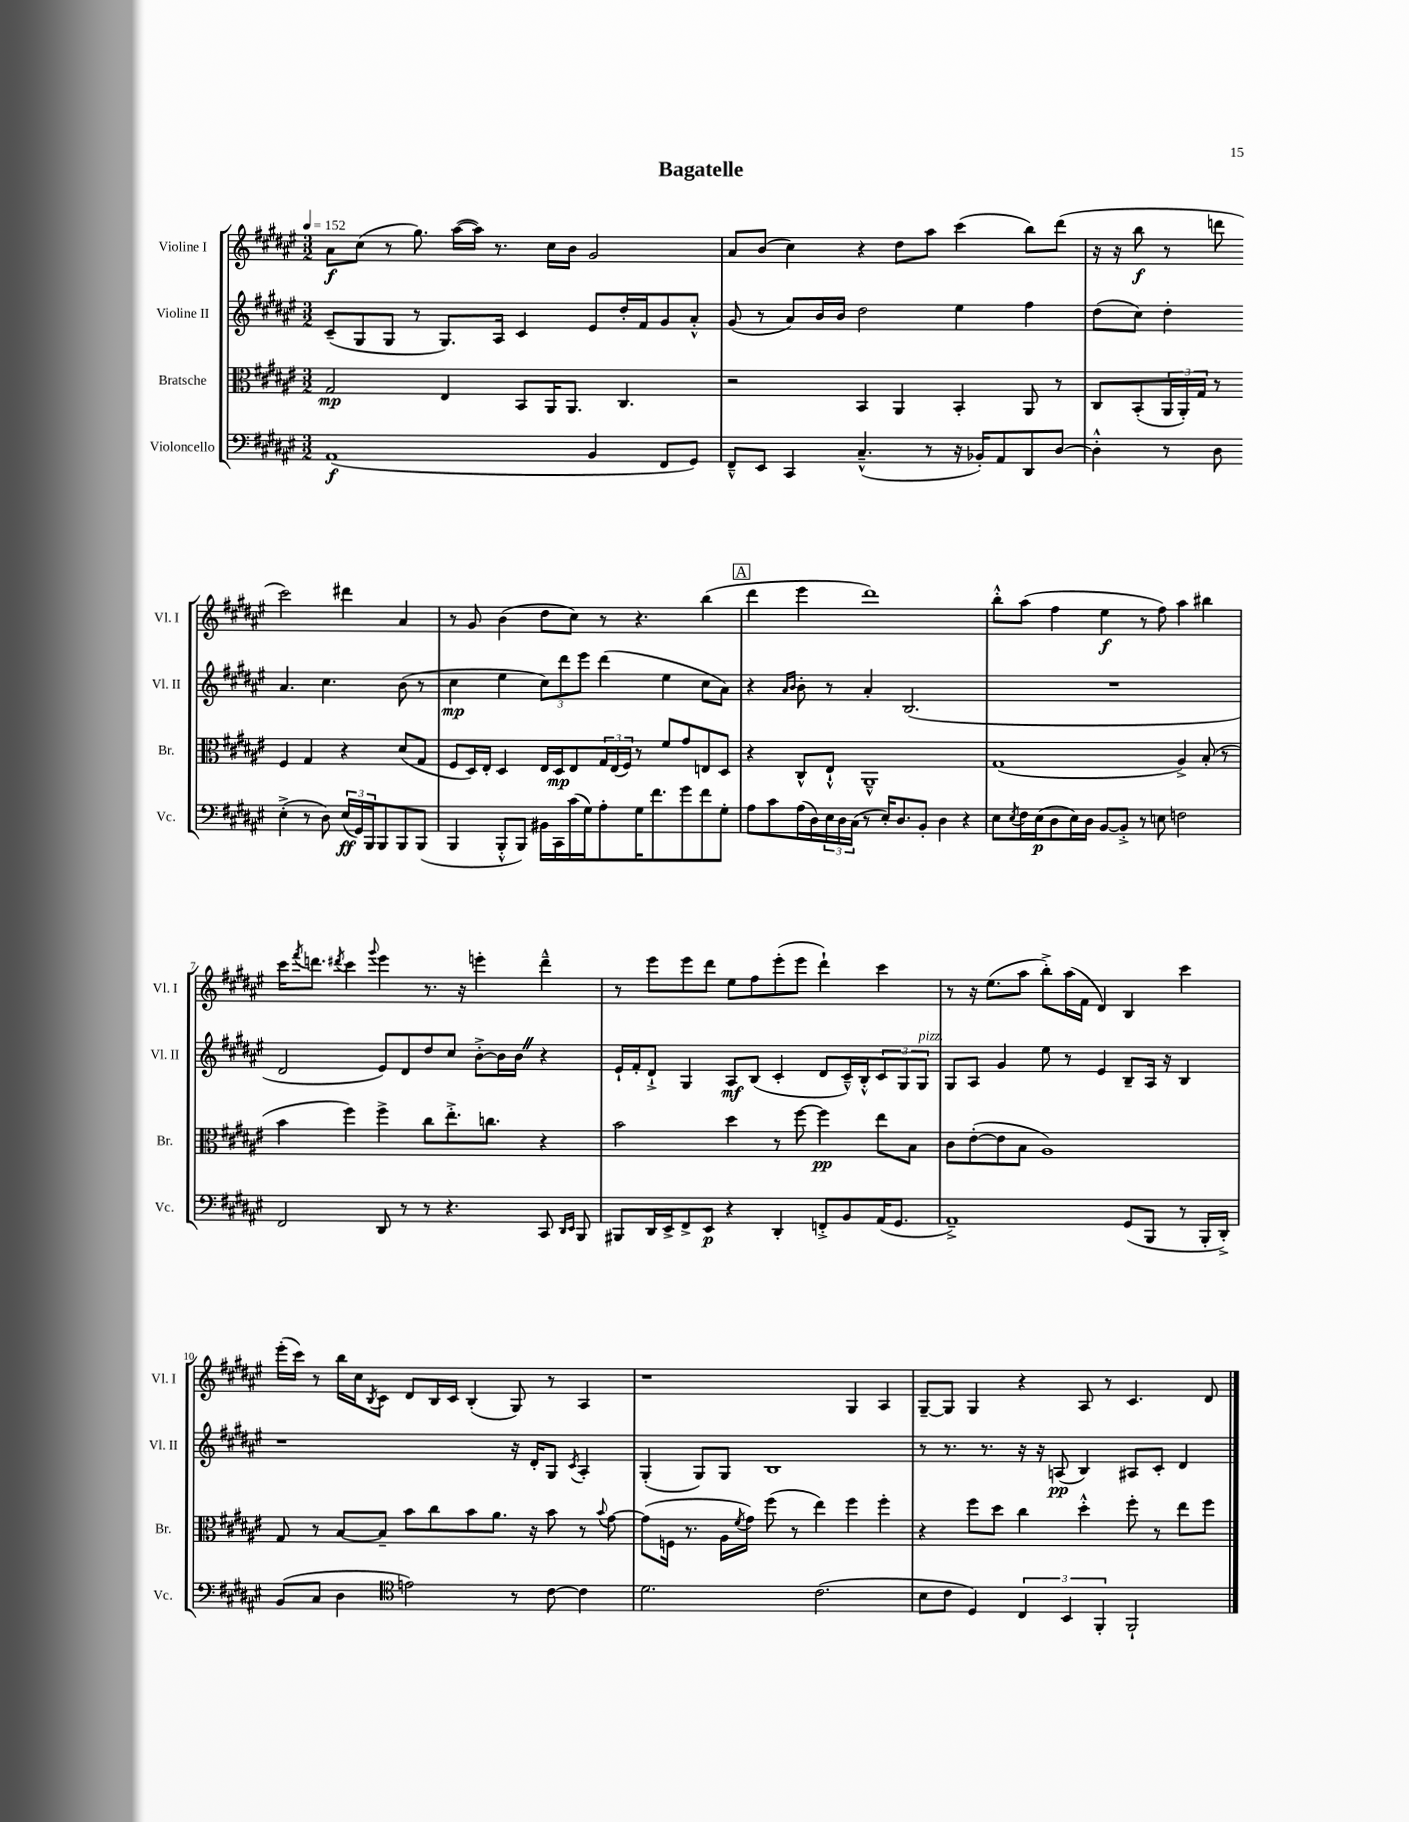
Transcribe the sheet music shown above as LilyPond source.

\header { title = "Bagatelle" }
<<
\new StaffGroup <<
\new Staff = "s0" \with { instrumentName = "Violine I" shortInstrumentName = "Vl. I" } {
    \clef treble \key fis \major \numericTimeSignature \time 3/2 \tempo 4 = 152
    ais'8\f cis''8( r8 gis''8.) ais''16~( ais''16) r8. cis''16 b'16 gis'2 |
    ais'8 b'8( cis''4) r4 dis''8 ais''8 cis'''4( b''8) dis'''8( |
    r16 r16 b''8\f r8 d'''8 cis'''2) dis'''4 ais'4 |
    r8 gis'8 b'4( dis''8 cis''8) r8 r4. b''4( |
    \mark \markup { \box "A" } dis'''4 eis'''4 dis'''1) |
    b''8-.-^ ais''8( fis''4 eis''4\f r8 fis''8) ais''4 bis''4 |
    cis'''16 \acciaccatura { fis'''8 } d'''8. \acciaccatura { dis'''8 } cis'''4 \appoggiatura { gis'''8 } eis'''4 r8. r16 e'''4-. dis'''4---^ |
    r8 eis'''8 eis'''8 dis'''8 eis''8 fis''8 eis'''8-.( eis'''8 dis'''4-!) cis'''4 |
    r8 r16 eis''8.( ais''8 b''8-.->) ais''16( fis'16 dis'4) b4 cis'''4 |
    eis'''16-.( cis'''16) r8 b''16 cis''16 \acciaccatura { b8 } cis'8 dis'8 b16 cis'16 b4-.( gis8) r8 ais4 |
    r1 gis4 ais4 |
    gis8~-- gis8 gis4 r4 ais8 r8 cis'4. dis'8 \bar "|." |
}
\new Staff = "s1" \with { instrumentName = "Violine II" shortInstrumentName = "Vl. II" } {
    \clef treble \key fis \major \numericTimeSignature \time 3/2
    cis'8--( gis8 gis8 r8 gis8.) ais16 cis'4 eis'8 dis''16-. fis'16 gis'8 ais'8-.-^ |
    gis'8( r8 ais'8) b'16 b'16 dis''2 eis''4 fis''4 |
    dis''8( cis''8) dis''4-. ais'4. cis''4. b'8( r8 |
    cis''4\mp eis''4 \tuplet 3/2 { cis''8) dis'''8 eis'''8 } dis'''4( eis''4 cis''8 ais'8) |
    \mark \markup { \box "A" } r4 \grace { ais'16 b'16 } b'8-. r8 ais'4-. b2.( |
    R1. |
    dis'2 eis'8) dis'8 dis''8 cis''8 b'8~-.-> b'16 b'16 \once \override BreathingSign.text = \markup { \musicglyph "scripts.caesura.straight" } \breathe r4 |
    eis'16-! fis'16-. dis'8-!-> gis4 ais8\mf b8( cis'4-. dis'8 cis'16---^) b16-.-^ \tuplet 3/2 { cis'8 gis8 gis8^\markup { \italic "pizz." } } |
    gis8 ais8 gis'4 eis''8 r8 eis'4 b8-- ais16 r16 b4 |
    r1 r16 dis'16-. gis8 \acciaccatura { cis'8 } ais4-. |
    gis4-.( gis8) gis8 b1 |
    r8 r8. r8. r16 r16 a8\pp( b4) ais8 cis'8-. dis'4 \bar "|." |
}
\new Staff = "s2" \with { instrumentName = "Bratsche" shortInstrumentName = "Br." } {
    \clef alto \key fis \major \numericTimeSignature \time 3/2
    gis2\mp eis4 b,8 ais,16 ais,8. cis4. |
    r2 b,4 ais,4 b,4-. ais,8 r8 |
    cis8 b,8-.( \tuplet 3/2 { ais,16 ais,16-.) gis16 } r8 fis4 gis4 r4 dis'8( gis8 |
    fis8 dis16) eis16-. dis4 eis16 dis16\mp eis8 \tuplet 3/2 { gis16 eis16( fis16) } r8 fis'8 gis'8 e8 dis8 |
    \mark \markup { \box "A" } r4 cis8-^ eis8-!-^ ais,1---^ |
    gis1( ais4->) b8-.( r8 |
    b'4 fis''4) fis''4-> cis''8 eis''8.-.-> c''8. r4 |
    b'2 dis''4 r8 fis''8~ fis''4\pp eis''8 b8 |
    cis'8 eis'8~-.( eis'8 b8 ais1) |
    gis8 r8 b8~ b8-- b'8 cis''8 b'8 ais'8. r16 b'8 r8 \appoggiatura { b'8 } gis'8~ |
    gis'8( f16 r8. ais16 \acciaccatura { fis'8 } gis'16) fis''8( r8 eis''4) fis''4 fis''4-. |
    r4 fis''8 dis''8 cis''4 dis''4-.-^ fis''8-. r8 eis''8 fis''8 \bar "|." |
}
\new Staff = "s3" \with { instrumentName = "Violoncello" shortInstrumentName = "Vc." } {
    \clef bass \key fis \major \numericTimeSignature \time 3/2
    ais,1\f( b,4 fis,8 gis,8) |
    fis,8---^ eis,8 cis,4 cis4.---^( r8 r16 bes,16-.) ais,8 dis,8 dis8~ |
    dis4-.-^ r8 dis8 eis4-.->( r8 dis8) \tuplet 3/2 { eis16\ff( gis,16) b,,16 } b,,8 b,,8 b,,8( |
    b,,4 b,,8-.-^ b,,8) bis,16 cis,16 cis'16( gis16) ais8-. gis16 fis'8. gis'8 fis'8 gis8-. |
    \mark \markup { \box "A" } ais8 cis'8 ais16( dis16) \tuplet 3/2 { eis16 dis16 cis16( } r8 eis16-.) dis8. b,8-. dis4 r4 |
    eis8 \acciaccatura { eis8 } fis16 eis16\p( dis8 eis16) dis16 b,8~ b,8-.-> r8 e8 f2 |
    fis,2 dis,8 r8 r8 r4. cis,8 \grace { dis,16 eis,16 } b,,8 |
    bis,,8 dis,16 eis,16-> fis,8-> eis,8\p r4 dis,4-. f,8-.-> b,8 ais,16( gis,8. |
    ais,1--->) gis,8( b,,8 r8 b,,16-. dis,16-.->) |
    b,8( cis8 dis4 \clef tenor e'2) r8 cis'8~ cis'4 |
    dis'2. cis'2.( |
    b8 cis'8 dis4) \tuplet 3/2 { cis4 b,4 fis,4-. } fis,2-! \bar "|." |
}
>>
>>
